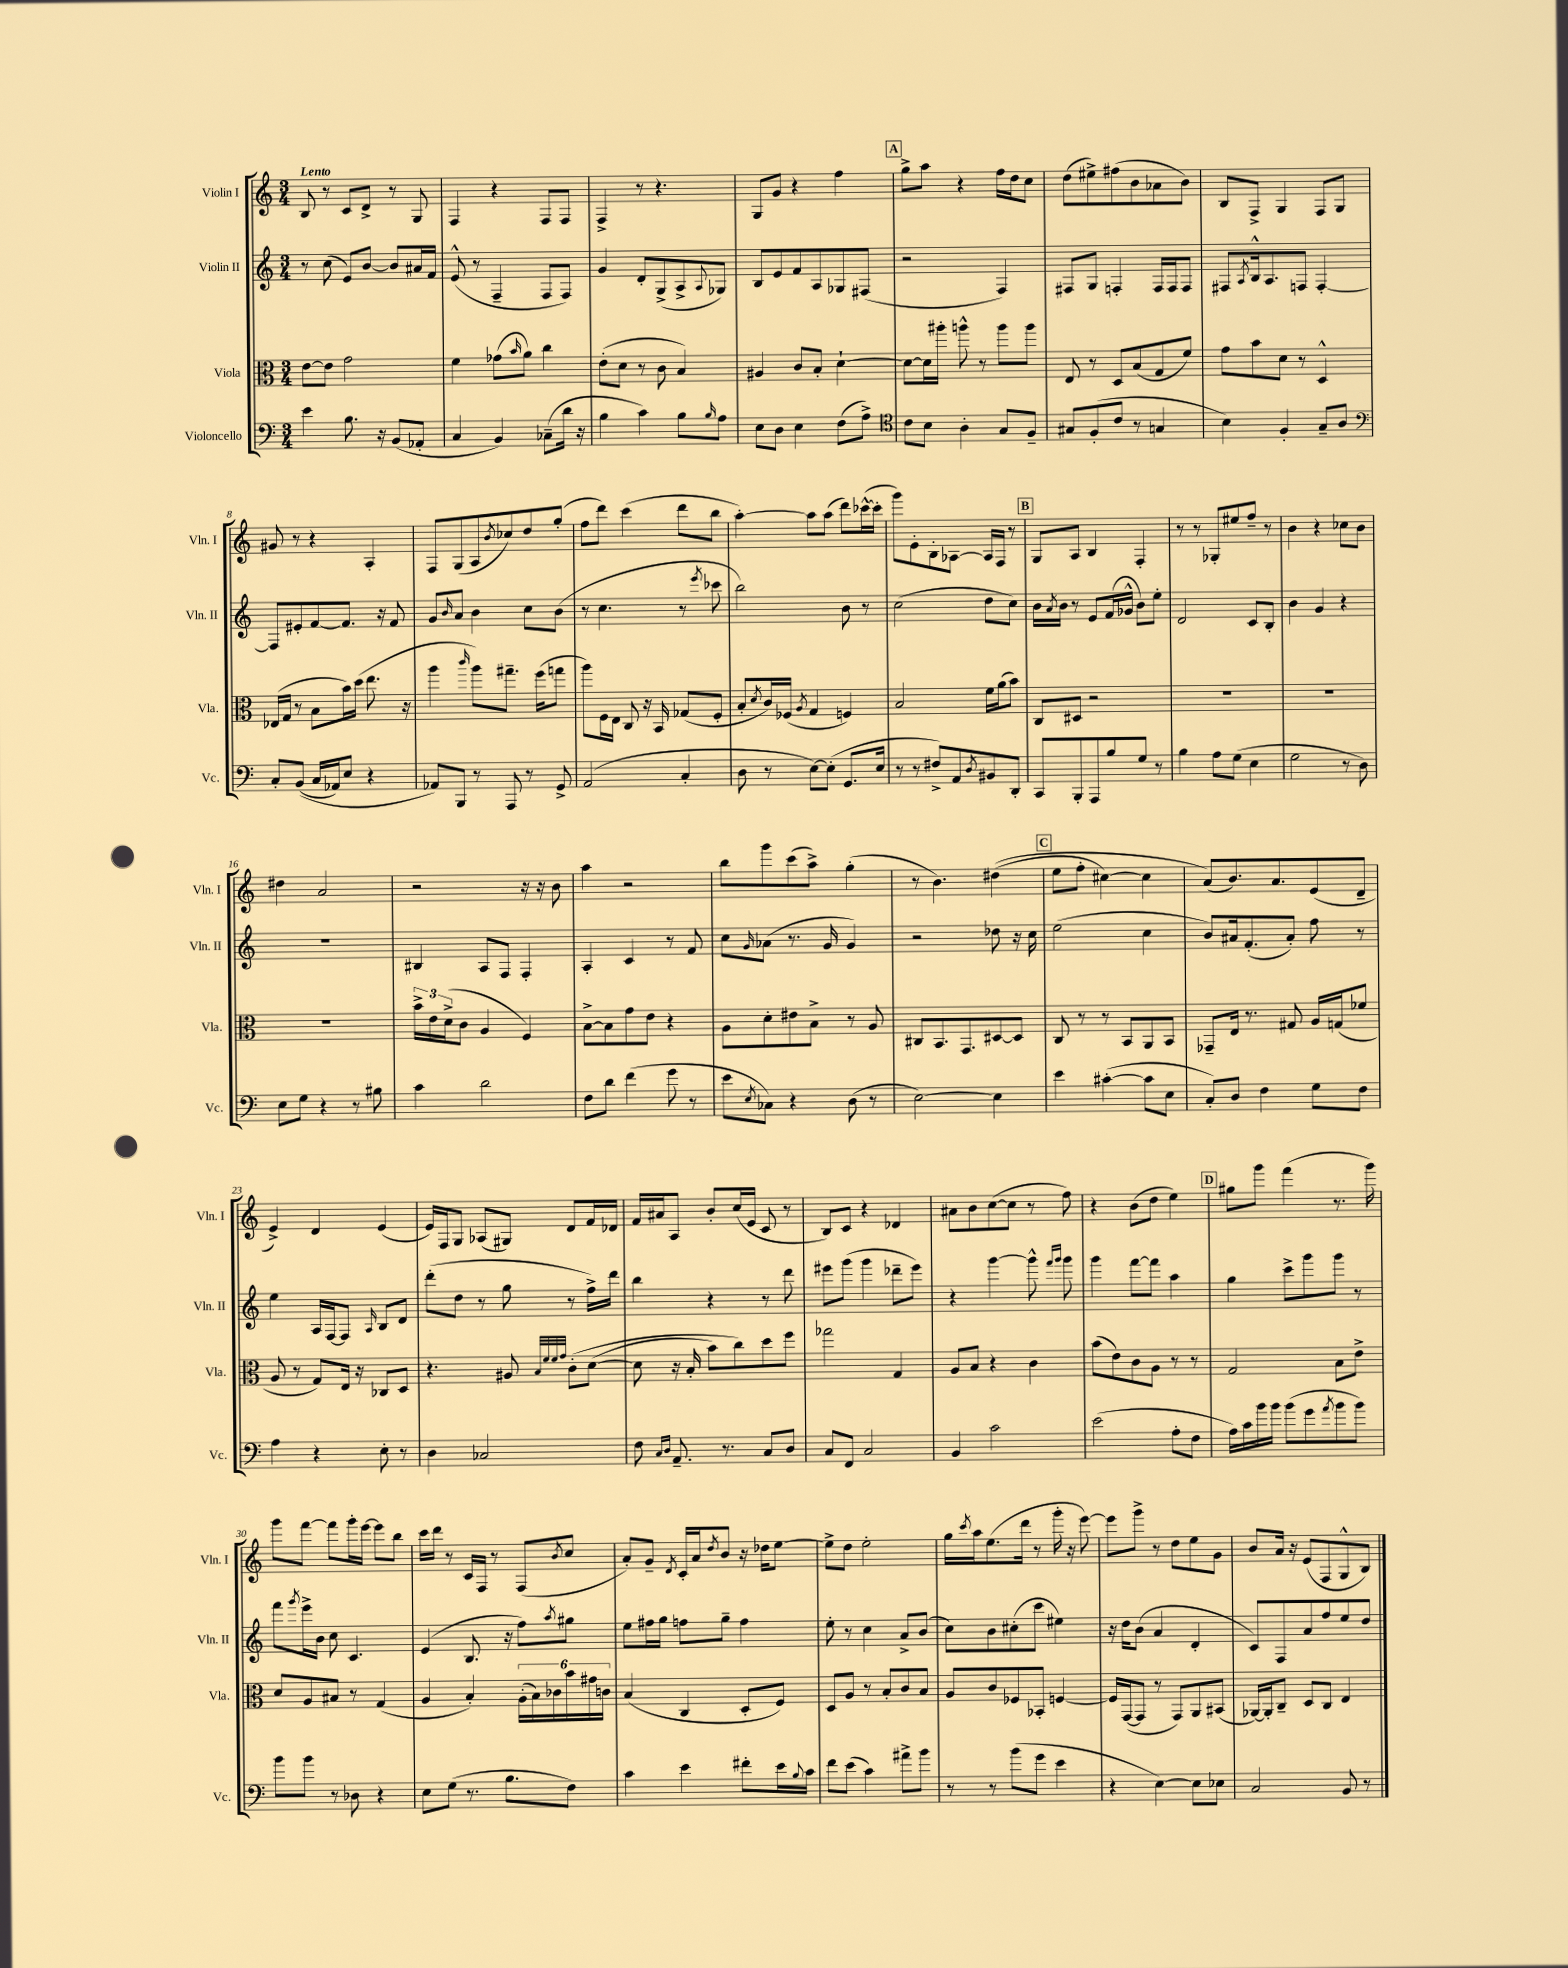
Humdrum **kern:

**kern	**kern	**kern	**kern
*part4	*part3	*part2	*part1
*staff4	*staff3	*staff2	*staff1
*I"Violoncello	*I"Viola	*I"Violin II	*I"Violin I
*I'Vc.	*I'Vla.	*I'Vln. II	*I'Vln. I
*clefF4	*clefC3	*clefG2	*clefG2
*k[]	*k[]	*k[]	*k[]
*M3/4	*M3/4	*M3/4	*M3/4
=1	=1	=1	=1
!	!	!	!LO:TX:a:B:t=Lento
4e\	[8e\L	8r	8B/
.	8e\J]	(8cc\	8r
8.B\	2g\	8e/L)	8c/L
.	.	[8b/J	8d^/J
16r	.	.	.
(8BB/L	.	8b/L]	8r
8AA-X'/J	.	16a#X/L	8G/
.	.	16f/JJ	.
=2	=2	=2	=2
4C/	4f\	(8e^^/	4F/
.	.	8r	.
4BB/)	(8g-X\L	4F~/	4r
.	16qqb/	.	.
.	8a\J)	.	.
(8C-X~\L	4cc\	8F/L	8F/L
16d\Jk	.	8F/J)	8F/J
16r	.	.	.
=3	=3	=3	=3
4B\	(8e'\L	4g/	4F^/
.	8d\J	.	.
4c\)	8r	8d'/L	8r
.	8c\	(8G^/	4.r
8B\L	4B/)	8A^/	.
16qqB/	.	8qqA/	.
8A\J	.	8G-X/J)	.
=4	=4	=4	=4
8E\L	4A#X/	8B/L	8G/L
8D\J	.	8e/	8g/J
4E\	8c/L	8f/	4r
.	8B'/J	8A/	.
(8F\L	[4d`\	8G-X/	4ff\
8A^\J)	.	(8F#X/J	.
!!LO:REH:place=s1:t=A
=5	=5	=5	=5
*clefC4	*	*	*
8c\L	8d\L_	2r	8gg^\L
8B\J	16d\L]	.	8aa\J
.	16aa#X'\JJ	.	.
4A'\	8aan^^\	.	4r
.	8r	.	.
8G/L	8aa\L	4F/)	16ff\LL
.	.	.	16dd\J
8F~/J	8aa\J	.	8cc\J
=6	=6	=6	=6
8G#X/L	8E/	8F#X/L	(8dd\L
(8F'/	8r	8G/J	8ee#X^\)
8c/J	8D/L	4Fn'/	(8ff#X\
8r	(8B/	.	8b\
4Gn/	8G/	16F/LL	8a-X\
.	.	16F/J	.
.	8f/J)	8F/J	8b\J)
=7	=7	=7	=7
4B\)	8g\L	8F#X/L	8B/L
.	.	8qA/	.
.	8b\	16B^^/k	8F^/J
.	.	8.A/	.
4F'/	8d\J	.	4G/
.	8r	8Fn/J	.
8G~/L	4D^^/	[4F'/	8F/L
8A/J	.	.	8G/J
!!LO:LB:g=z
=8	=8	=8	=8
*clefF4	*	*	*
8C'/L	(16E-X/LL	8F/L]	8g#X/
.	16G/JJ	.	.
((8BB/J	8r	8e#X'/	8r
16C/LL	8B\L	[8f/	4r
16AA-X/J)	.	.	.
8E/J	16b\L)	8.f/J]	.
.	(16dd\JJ	.	.
4r	8.ee\	.	4A'/
.	.	16r	.
.	.	8f/	.
.	16r	.	.
=9	=9	=9	=9
8AA-X/L)	4aa\	8g/L	8F/L
.	.	16qqb/	.
8BBB/J	.	8a/J	(8G/
.	16qqccc/	.	.
8r	8aa\L)	4b\	8A/
.	.	.	8qb/
8AAA/	8.gg#X~\J	.	8cc-X/)
8r	.	8cc\L	8dd/
.	(16ff\KL	.	.
8GG^/	8ggn\J	(8b\J	(8gg'/J
=10	=10	=10	=10
(2AA/	8aa\L)	8r	8ff\L
.	16F\L	4.cc\	8ddd\J)
.	16E\JJ	.	.
.	8C/	.	(4ccc\
.	16r	.	.
.	16BB/	.	.
4C'/	(8G-X/L	8r	8ddd\L
.	.	8qeee/	.
.	8F'/J	8ccc-X\	8bb\J
=11	=11	=11	=11
8D\	8B'/L	2bb\)	[4aa'\)
.	8qd/	.	.
8r	16c/L)	.	.
.	(16F-X/JJ	.	.
.	8qA/	.	.
[8E\L)	4G/	.	8aa\L]
(8E'\J]	.	.	(8aa\J
8.GG/L	4Fn/)	8b\	8ddd\L)
.	.	8r	([16ccc-X^^\L
16E/Jk	.	.	16ccc-'\JJ]
=12	=12	=12	=12
8r	2B/	(2cc\	8ggg\L)
8r	.	.	8e'\
8F#X^/L)	.	.	8B'\
8AA/	.	.	[8A-X\J
8qD/	.	.	.
8BB#X/	16f\LL	8dd\L	16A-/LL]
.	(16a\J	.	16F/JJ
8DD'/J	8b\J)	8cc\J)	8r
!!LO:REH:place=s1:t=B
=13	=13	=13	=13
8CC/L	8C/L	16b\LL	8G/L
.	.	8qa/	.
.	.	16b\JJ	.
8BBB'/	8D#X/J	8r	8A/J
8AAA/	2r	8e/L	4B/
8B/	.	(16f/L	.
.	.	16g-X^^/JJ	.
8G/J	.	8b\L)	4F'/
8r	.	8ee'\J	.
=14	=14	=14	=14
4B\	2.r	2d/	8r
.	.	.	8r
8A\L	.	.	8G-X'/L
(8G\J	.	.	8ee#X/
4E\	.	8c/L	8ff~/J
.	.	8B'/J	8r
=15	=15	=15	=15
2G\	2.r	4b\	4b\
.	.	4g/	4r
8r	.	4r	8cc-X\L
8D\)	.	.	8b\J
!!LO:LB:g=z
=16	=16	=16	=16
8E\L	2.r	2.r	4dd#X\
8G\J	.	.	.
4r	.	.	2a/
8r	.	.	.
8B#X\	.	.	.
=17	=17	=17	=17
4c\	24b^\LL	4B#X/	2r
.	24e\	.	.
.	(24d^\J	.	.
.	8c\J	.	.
2d\	4A/	8A/L	.
.	.	8F/J	.
.	4F/)	4F'/	16r
.	.	.	16r
.	.	.	8b\
=18	=18	=18	=18
8F\L	[8B^\L	4A'/	4aa\
8d\J	8B\]	.	.
(4f\	8g\	4c/	2r
.	8e\J	.	.
8g\	4r	8r	.
8r	.	8f/	.
=19	=19	=19	=19
8e\L	8A\L	8cc\L	8bb\L
8qE/	.	16qqg/	.
8C-X\J)	8d'\	(8a-X\J	8ggg\
4r	8e#X\	8.r	(8ccc\
.	8B^\J	.	8aa^\J)
.	.	16g/	.
(8D\	8r	4g/)	(4gg'\
8r	8A/	.	.
=20	=20	=20	=20
[2E\)	8C#X/L	2r	8r
.	8.BB/	.	4.b\)
.	8.GG/	.	.
4E\]	[8D#X/	8dd-X\	((4dd#X\
.	8D#/J]	16r	.
.	.	16cc\	.
!!LO:REH:place=s1:t=C
=21	=21	=21	=21
4e\	8C/	(2ee\	8ee\L
.	8r	.	8ff'\J
([4c#X'\	8r	.	[4cc#X\)
.	8BB/L	.	.
8c#\L]	8AA/	4cc\	4cc#\]
8E\J	8BB/J	.	.
=22	=22	=22	=22
8C'/L)	8GG-X~/L	8b/L)	(8a/L)
8D/J	16E/Jk	16a#X/k	8.b/)
.	8.r	(8.f'/	.
4F\	.	.	.
.	.	.	8.a/
.	8G#X/	8a#'/J)	.
8G\L	16A/LL	8ff\	(8e/
.	(16Gn/J	.	.
8F\J	8f-X/J	8r	8d~/J
!!LO:LB:g=z
=23	=23	=23	=23
4A\	8A/	4ee\	4e^/)
.	8r	.	.
4r	8G/L)	16A/LL	4d/
.	.	[16F/J	.
.	16E/Jk	8F/J]	.
.	16r	.	.
.	.	16qqA/	.
8E'\	8C-X/L	8B/L	(4e/
8r	8D/J	8d/J	.
=24	=24	=24	=24
4D\	4.r	(8ddd'\L	16e/LL)
.	.	.	16F/J
.	.	8dd\J	8G/J
2C-X/	.	8r	(8A-X/L
.	8A#X/	8gg\	8G#X/J)
.	32qqB/LLL	.	.
.	32qqf/	.	.
.	32qqf/	.	.
.	32qqg/JJJ	.	.
.	(8c'\L	8r	8d/L
.	([8d\J	16ff^\LL)	16f/L
.	.	16ddd\JJ	16d-X/JJ
=25	=25	=25	=25
8F\	8d\]	4bb\	16f/LL
.	.	.	16a#X/J
16qqC/LL	.	.	.
16qqD/JJ	.	.	.
8.AA~/	16r	.	8A/J
.	16B'/	.	.
.	8b\L)	4r	8b'/L
8.r	.	.	.
.	8cc\)	.	(16cc/L
.	.	.	16e/JJ
8C/L	8dd\	8r	8c/
8D/J	8ff\J	8ddd\	8r
=26	=26	=26	=26
8C/L	2gg-X\	8eee#X\L	8B/L)
8FF/J	.	(8ggg\J	8c/J
2C/	.	4ggg\	4r
.	4G/	8ddd-X~\L	4d-X/
.	.	8eee#\J)	.
=27	=27	=27	=27
4BB/	8A/L	4r	8a#X\L
.	8B/J	.	8b\
2c\	4r	[4ggg\	([8cc\
.	.	.	8cc\J]
.	4c\	8ggg^^\]	8r
.	.	16qqfff/LL	.
.	.	16qqggg/JJ	.
.	.	8ggg\	8ff\)
=28	=28	=28	=28
(2e\	(8b\L	4ggg\	4r
.	8e\)	.	.
.	8c\	[8fff\L	(8b\L
.	8A\J	8fff\J]	8dd\J
8A'\L	8r	4aa\	4ee\)
8F\J	8r	.	.
!!LO:REH:place=s1:t=D
=29	=29	=29	=29
16A\LL)	2G/	4gg\	8gg#X\L
16c\	.	.	.
16b\	.	.	8ggg\J
16b\JJ	.	.	.
(8b\L	.	8ccc^\L	(4fff\
8g\	.	8ggg\	.
8qa/	.	.	.
8b\	8B\L	8ggg\J	8.r
8b\J)	8e^\J	8r	.
.	.	.	16ggg\)
!!LO:LB:g=z
=30	=30	=30	=30
8b\L	8d/L	8fff\L	8ggg\L
.	.	8qggg/	.
8b\J	8A/	16eee^\L	[8fff\J
.	.	16b\JJ	.
8r	8B#X/J	8cc\	8fff\L]
8D-X\	8r	4.c/	16ggg'\L
.	.	.	[16eee\JJ
4r	(4G/	.	8eee\L]
.	.	.	8bb\J
=31	=31	=31	=31
8E\L	4A/	(4e/	16ccc\LL
.	.	.	16ddd\JJ
(8G\J	.	.	8r
8.r	4B'/)	8.B/	16c/LL
.	.	.	16F/JJ
.	.	.	8r
8.B\L	.	16r	.
.	(24A'\LL	8ff\L)	(8F/L
.	24B\)	.	.
.	24c-X\	.	.
.	.	8qaa/	8qb/
8F\J)	24b\	8gg#X\J	8cc/J
.	24g#X\	.	.
.	24cn\JJ	.	.
=32	=32	=32	=32
4c\	(4B/	8ee\L	8a'/L)
.	.	16ff#X\L	8g~/J
.	.	16gg\JJ	.
.	.	.	8qd/
4e\	4C/	8ffn\L	16c'/LL
.	.	.	16a/J
.	.	.	8qdd/
.	.	8gg~\J	8b/J
8f#X'\L	8D'/L	4ff\	16r
.	.	.	16dd-X\KL
16e\L	8F/J)	.	[8ee\J
8qqB/	.	.	.
16c\JJ	.	.	.
=33	=33	=33	=33
8f\L	8D/L	8ee'\	8ee^\L]
(8e\J	8A/J	8r	8dd\J
4c\)	8r	4cc\	2ee'\
.	8B'/L	.	.
8a#X^\L	8c/	8a^/L	.
8b\J	8B/J	(8b/J	.
=34	=34	=34	=34
8r	8A/L	8cc\L)	16gg\LL
.	.	.	8qccc/
.	.	.	16aa\J
8r	8c/	8b\	(8.ee\
(8b\L	8F-X/	(8cc#X'\	.
.	.	.	16ddd\Jk
8g\J	8BB-X'/J	8ccc\J	8r
4e\	[4Fn/	4ee#X\)	16ggg'\
.	.	.	16r
.	.	.	[8eee\)
=35	=35	=35	=35
4r	16F/LL]	16r	8eee\L]
.	([16GG/J	16dd\KL	.
.	8GG/J]	(8b\J	8ggg^\J
[4E\)	8r	4a/	8r
.	8GG/L)	.	8dd\L
8E\L]	8AA/	4d'/	8ee\
8E-X\J	(8BB#X/J	.	8g\J
=36	=36	=36	=36
2C/	[16AA-X/LL)	8c/L)	8b/L
.	16AA-'/J]	.	.
.	8C~/J	8F/	16a/Jk
.	.	.	16r
.	8D/L	8a/	(8e/L
.	8C/J	8ff/	8F/
8BB/	4E/	8ee/	8G^^/
8r	.	8dd/J	8B/J)
==	==	==	==
*-	*-	*-	*-
